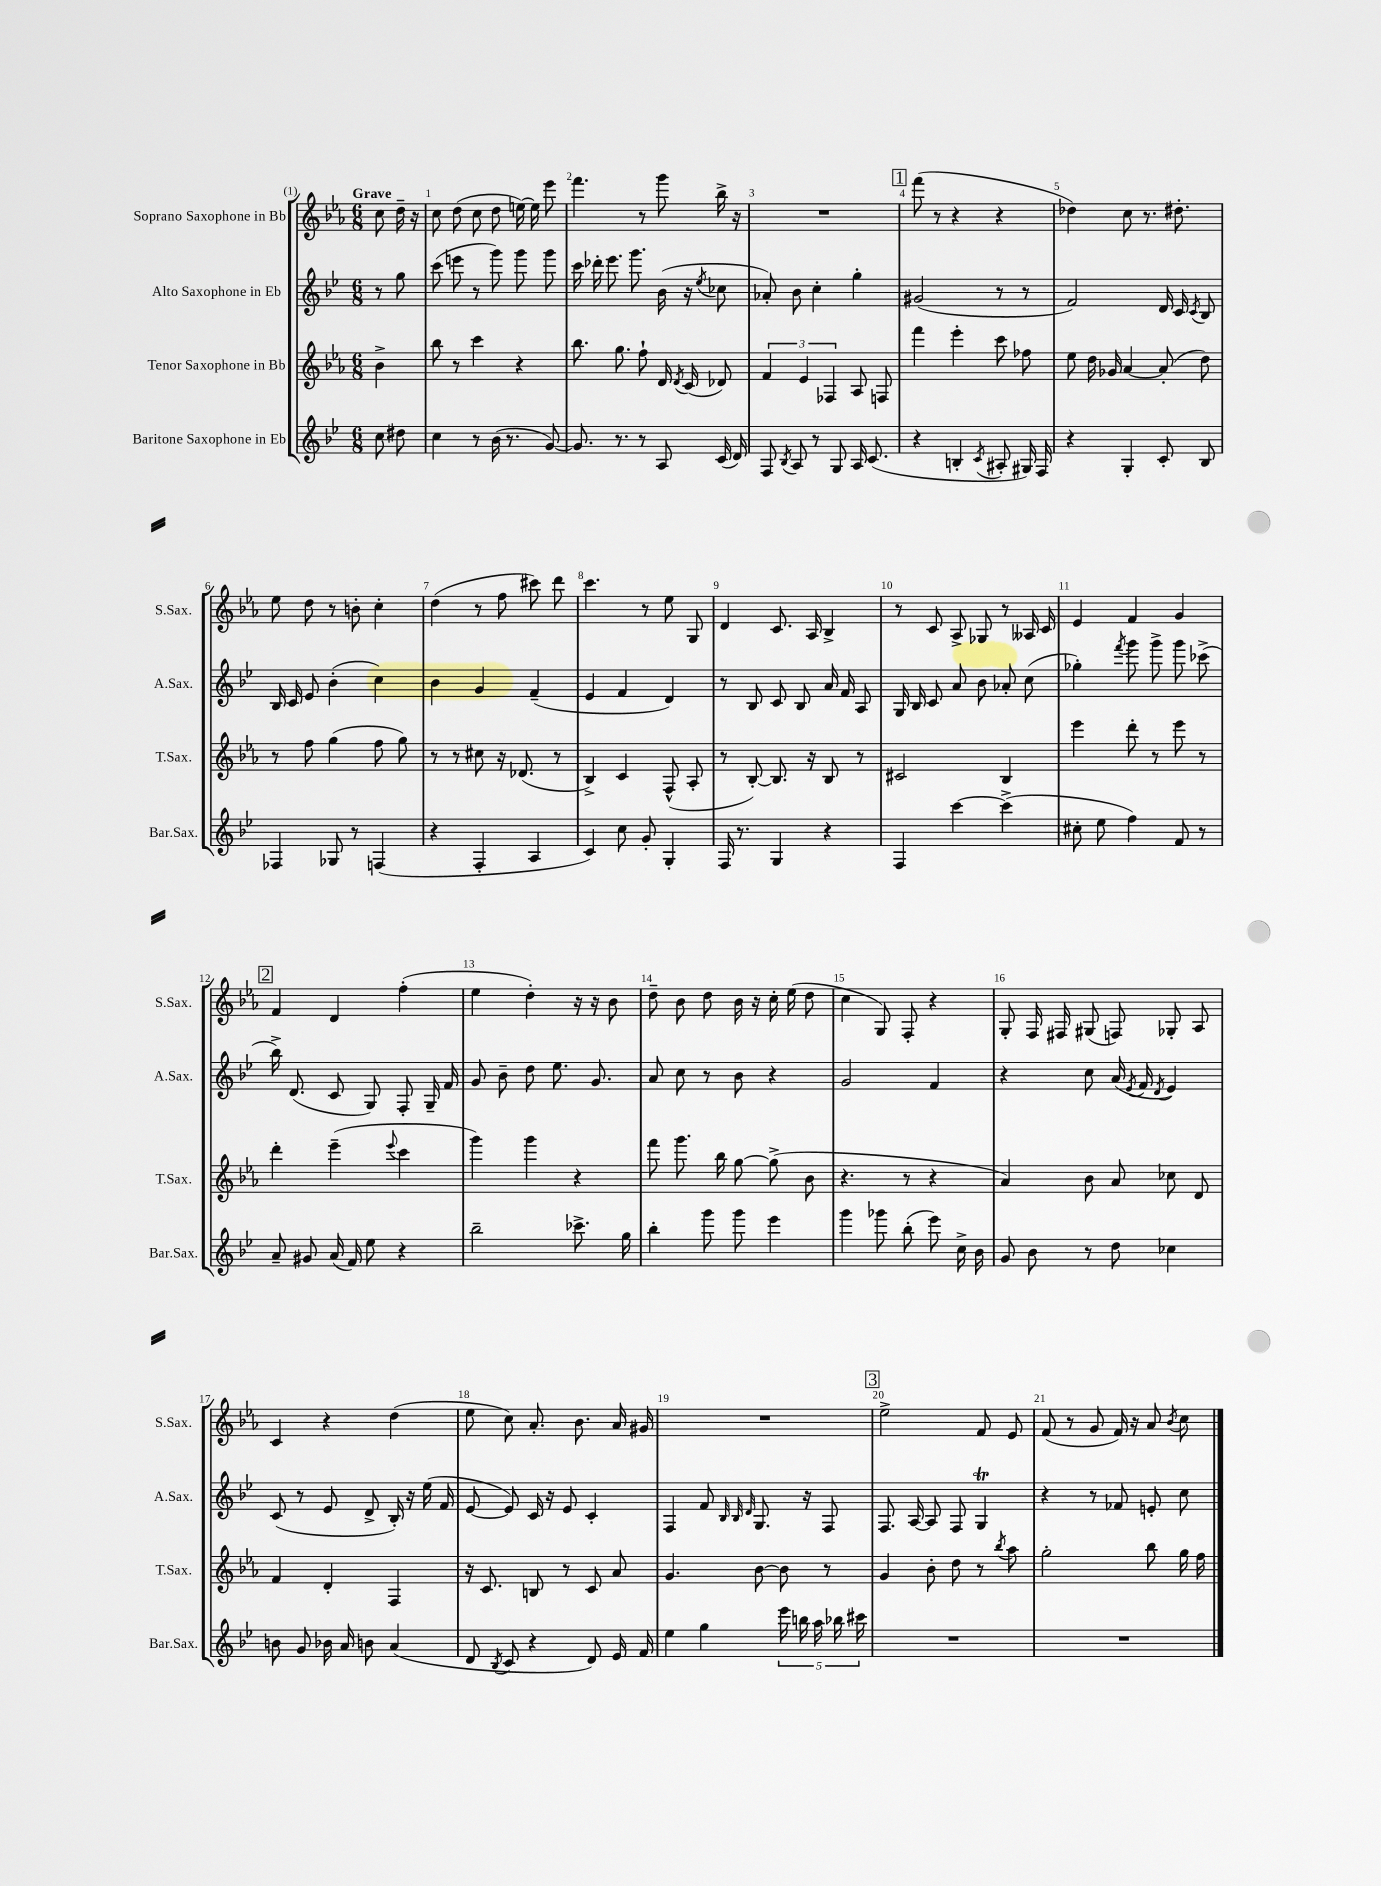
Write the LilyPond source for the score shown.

<<
\new StaffGroup <<
\new Staff = "s0" \with { instrumentName = "Soprano Saxophone in Bb" shortInstrumentName = "S.Sax." } {
    \clef treble \key ees \major \numericTimeSignature \time 6/8 \partial 4 \tempo "Grave"
    \autoBeamOff c''8 d''16-- r16 |
    c''8 d''8( c''8 d''8 e''16~) e''16 ees'''8 |
    f'''4. r8 g'''8 bes''16-> r16 |
    R2. |
    \mark \markup { \box "1" } f'''8( r8 r4 r4 |
    des''4) c''8 r8. dis''8.-. |
    ees''8 d''8 r8 b'8-. c''4-. |
    d''4( r8 f''8 cis'''8) d'''8 |
    c'''4. r8 ees''8 g8 |
    d'4 c'8. aes16 bes4-> |
    r8 c'8 aes8-> ges8 r8 aeses16 c'16 |
    ees'4 f'4 g'4 |
    \mark \markup { \box "2" } f'4 d'4 f''4-.( |
    ees''4 d''4-.) r16 r16 bes'8 |
    d''8-- bes'8 d''8 bes'16 r16 c''16-. ees''16( d''8 |
    c''4 g8) f8-. r4 |
    g8-. f16 fis16 gis8( f8) ges8-. aes8 |
    c'4 r4 d''4( |
    ees''8 c''8) aes'8.-. bes'8. aes'16 gis'16 |
    R2. |
    \mark \markup { \box "3" } ees''2-> f'8 ees'8 |
    f'8( r8 g'8 f'16) r16 aes'8 \acciaccatura { bes'8 } c''8 \bar "|." |
}
\new Staff = "s1" \with { instrumentName = "Alto Saxophone in Eb" shortInstrumentName = "A.Sax." } {
    \clef treble \key bes \major \numericTimeSignature \time 6/8 \partial 4
    \autoBeamOff r8 g''8 |
    c'''8( e'''8 r8 g'''8) g'''8 g'''8 |
    c'''16 des'''16-. ees'''8. g'''8. bes'16( r16 \acciaccatura { ees''8 } ces''8 |
    aes'8-.) bes'8 c''4-. g''4-. |
    \mark \markup { \box "1" } gis'2( r8 r8 |
    f'2) d'16 c'16 \acciaccatura { c'8 } bes8 |
    bes16 c'16 ees'8 bes'4-.( c''4) |
    bes'4 g'4 f'4--( |
    ees'4 f'4 d'4) |
    r8 bes8 c'8 bes8 a'16 f'16 a8 |
    g16 bes16 c'8 a'8 bes'8 aes'8-. c''8( |
    ges''4-.) \acciaccatura { f'''8 } g'''8 g'''8-> g'''8 ces'''8->( |
    \mark \markup { \box "2" } bes''16->) d'8.( c'8 g8) f8-. g16-- f'16 |
    g'8 bes'8-- d''8 ees''8. g'8. |
    a'8 c''8 r8 bes'8 r4 |
    g'2 f'4 |
    r4 c''8 a'16( \acciaccatura { ees'8 } f'16 \acciaccatura { d'8 } ees'4) |
    c'8( r8 ees'8 d'8-> bes16-.) r16 ees''16( f'16 |
    ees'8~ ees'8) c'16 r16 ees'8 c'4-. |
    f4 f'8 \grace { bes32 bes32 d'32 } g8. r16 f8 |
    \mark \markup { \box "3" } f8. a16~ a8 f8 g4\trill |
    r4 r8 fes'8 e'8-. c''8 \bar "|." |
}
\new Staff = "s2" \with { instrumentName = "Tenor Saxophone in Bb" shortInstrumentName = "T.Sax." } {
    \clef treble \key ees \major \numericTimeSignature \time 6/8 \partial 4
    \autoBeamOff bes'4-> |
    bes''8 r8 c'''4 r4 |
    bes''8. g''8. f''8-! d'16 \acciaccatura { d'8 } c'16( des'8) |
    \tuplet 3/2 { f'4 ees'4 fes4 } aes8 f8 |
    \mark \markup { \box "1" } f'''4 ees'''4-. c'''8 fes''8 |
    ees''8 d''16 ges'16 aes'4~ aes'8-.( d''8) |
    r8 f''8 g''4( f''8 g''8) |
    r8 r8 cis''8 r16 des'8.( r8 |
    bes4->) c'4 f8-^( aes8-. |
    r8 bes8~-.) bes8. r16 bes8 r8 |
    cis'2 bes4 |
    ees'''4 d'''8-. r8 ees'''8 r8 |
    \mark \markup { \box "2" } d'''4-. ees'''4--( \appoggiatura { ees'''8 } c'''4 |
    g'''4) g'''4 r4 |
    f'''8 g'''8. bes''16 g''8~ g''8->( bes'8 |
    r4. r8 r4 |
    aes'4) bes'8 aes'8 ces''8 d'8 |
    f'4 d'4-. f4 |
    r16 c'8. b8 r8 c'8 aes'8 |
    g'4. bes'8~ bes'8 r8 |
    \mark \markup { \box "3" } g'4 bes'8-. d''8 r8 \acciaccatura { bes''8 } aes''8 |
    g''2-. bes''8 g''16 f''16 \bar "|." |
}
\new Staff = "s3" \with { instrumentName = "Baritone Saxophone in Eb" shortInstrumentName = "Bar.Sax." } {
    \clef treble \key bes \major \numericTimeSignature \time 6/8 \partial 4
    \autoBeamOff c''8 dis''8 |
    c''4 r8 bes'16( r8. g'8~) |
    g'8. r8. r8 a8 c'16( d'16) |
    f8 \acciaccatura { bes8 } a8 r8 g8 a16 c'8.( |
    \mark \markup { \box "1" } r4 b4-. \acciaccatura { c'8 } ais8-. gis16) f16 |
    r4 g4-. c'8-. bes8 |
    fes4 ges8 r8 f4( |
    r4 f4-. a4 |
    c'4) c''8 g'8-. g4-. |
    f16 r8. g4 r4 |
    f4 c'''4~ c'''4->( |
    cis''8-. ees''8 f''4) f'8 r8 |
    \mark \markup { \box "2" } a'8-- gis'8 a'16( f'16) ees''8 r4 |
    bes''2-- ces'''8.-> g''16 |
    bes''4-. g'''8 g'''8 ees'''4 |
    g'''4 ges'''8 bes''8-.( ees'''8) c''16-> bes'16 |
    g'8 bes'8 r8 d''8 ces''4 |
    b'8 g'8 bes'16 a'16 b'8 a'4( |
    d'8 \acciaccatura { bes8 } c'8 r4 d'8) ees'16 f'16 |
    ees''4 g''4 \tuplet 5/4 { ees'''16 b''16 a''16 bes''16 cis'''16 } |
    \mark \markup { \box "3" } R2. |
    R2. \bar "|." |
}
>>
>>
\layout { \context { \Score \override BarNumber.break-visibility = ##(#f #t #t) barNumberVisibility = #all-bar-numbers-visible } }
